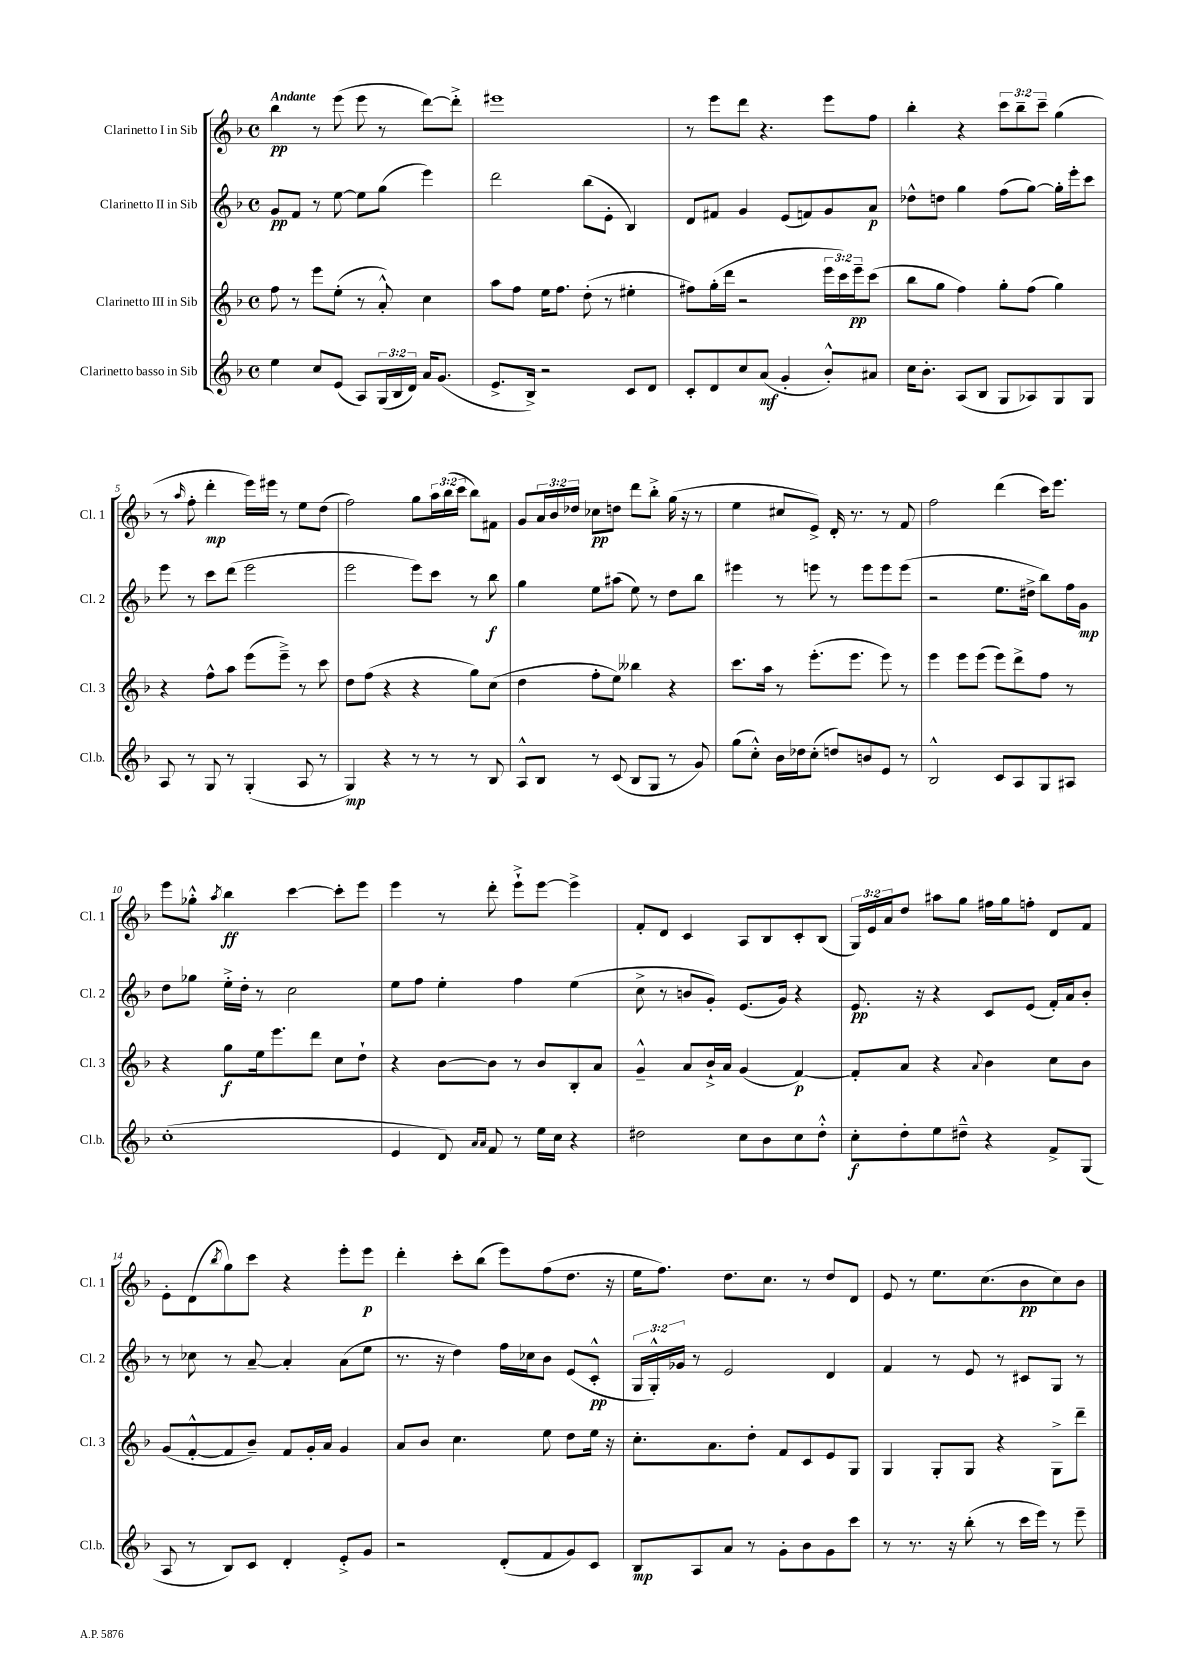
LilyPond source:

<<
\new StaffGroup <<
\new Staff = "s0" \with { instrumentName = "Clarinetto I in Sib" shortInstrumentName = "Cl. 1" } {
    \clef treble \key f \major \defaultTimeSignature \time 4/4 \override Staff.TupletNumber.text = #tuplet-number::calc-fraction-text \tempo "Andante"
    bes''4\pp r8 e'''8( e'''8 r8 d'''8~) d'''8-.-> |
    eis'''1 |
    r8 e'''8 d'''8 r4. e'''8 f''8 |
    bes''4-. r4 \tuplet 3/2 { c'''8 bes''8-- c'''8-- } g''4( |
    r8 \grace { a''16 } f''8-. d'''4-.\mp e'''16) eis'''16 r8 e''8 d''8( |
    f''2) g''8 \tuplet 3/2 { a''16 bes''16( c'''16 } bes''8) fis'8 |
    g'8 \tuplet 3/2 { a'16 bes'16 des''16 } ces''8\pp d''8 d'''8 bes''8-.-> g''16( r16 r8 |
    e''4 cis''8 e'8->) d'16-. r8. r8 f'8 |
    f''2 d'''4( c'''16) e'''8. |
    e'''8 ges''8-.-^ \acciaccatura { a''8 } bes''4\ff c'''4~ c'''8-. e'''8 |
    e'''4 r8 d'''8-. e'''8-!-> e'''8~ e'''4-> |
    f'8-. d'8 c'4 a8 bes8 c'8-. bes8( |
    \tuplet 3/2 { g16) e'16 a'16 } d''8 ais''8 g''8 fis''16 g''16 f''8-. d'8 f'8 |
    e'8-. d'8( \acciaccatura { bes''8 } g''8) c'''8 r4 e'''8-. e'''8\p |
    d'''4-. c'''8-. bes''8( e'''8) f''8( d''8. r16 |
    e''16 f''8.) d''8. c''8. r8 d''8 d'8 |
    e'8 r8 e''8. c''8.( bes'8\pp c''8) bes'8 \bar "|." |
}
\new Staff = "s1" \with { instrumentName = "Clarinetto II in Sib" shortInstrumentName = "Cl. 2" } {
    \clef treble \key f \major \defaultTimeSignature \time 4/4 \override Staff.TupletNumber.text = #tuplet-number::calc-fraction-text
    g'8\pp f'8 r8 e''8~ e''8 g''8( e'''4) |
    d'''2 bes''8( e'8-. bes4) |
    d'8 fis'8 g'4 e'8( f'8) g'8 a'8\p |
    des''8-^ d''8 g''4 f''8( g''8~) g''16-. e'''16-. c'''8 |
    e'''8 r8 c'''8 d'''8( e'''2 |
    e'''2 e'''8) c'''8 r8 bes''8\f |
    g''4 e''8 ais''8( e''8) r8 d''8 bes''8 |
    eis'''4 r8 e'''8 r8 e'''8 e'''8 e'''8( |
    r2 e''8. dis''16-> bes''8) f''16 g'16\mp |
    d''8 ges''8 e''16-.-> d''16-. r8 c''2 |
    e''8 f''8 e''4-. f''4 e''4( |
    c''8-> r8 b'8 g'8-.) e'8.( g'16) r4 |
    e'8.\pp r16 r4 c'8 e'8( f'16-.) a'16 bes'8-. |
    r8 ces''8 r8 a'8~-- a'4-. a'8( e''8 |
    r8. r16 d''4) f''16 ces''16 bes'8 e'8( c'8-.-^\pp |
    \tuplet 3/2 { g16 g16-.-^) ges'16 } r8 e'2 d'4 |
    f'4 r8 e'8 r8 cis'8 g8 r8 \bar "|." |
}
\new Staff = "s2" \with { instrumentName = "Clarinetto III in Sib" shortInstrumentName = "Cl. 3" } {
    \clef treble \key f \major \defaultTimeSignature \time 4/4 \override Staff.TupletNumber.text = #tuplet-number::calc-fraction-text
    f''8 r8 e'''8 e''8-.( r8 a'8-.-^) c''4 |
    a''8 f''8 e''16 f''8. d''8-.( r8 eis''4-. |
    fis''8) g''16-.( d'''16 r2 \tuplet 3/2 { e'''16 c'''16) e'''16--\pp } c'''8( |
    bes''8 g''8 f''4) g''8-. f''8( g''4) |
    r4 f''8-^ a''8 e'''8( e'''8--->) r8 c'''8 |
    d''8 f''8( r4 r4 g''8) c''8( |
    d''4 f''8-. e''8) beses''4 r4 |
    c'''8. a''16 r8 e'''8.-.( e'''8. e'''8) r8 |
    e'''4 e'''8 e'''8( e'''8) d'''8-> f''8 r8 |
    r4 g''8\f e''16 e'''8. d'''8 c''8 d''8-! |
    r4 bes'8~ bes'8 r8 bes'8 bes8-. a'8 |
    g'4---^ a'8 bes'16-!-> a'16 g'4( f'4~\p) |
    f'8-. a'8 r4 \appoggiatura { a'8 } bes'4 c''8 bes'8 |
    g'8( f'8~-.-^ f'8 bes'8--) f'8 g'16-. a'16 g'4 |
    a'8 bes'8 c''4. e''8 d''8 e''16 r16 |
    c''8.-. a'8. d''8-. f'8 c'8 e'8 g8 |
    g4 g8-. g8 r4 g8-> d'''8-- \bar "|." |
}
\new Staff = "s3" \with { instrumentName = "Clarinetto basso in Sib" shortInstrumentName = "Cl.b." } {
    \clef treble \key f \major \defaultTimeSignature \time 4/4 \override Staff.TupletNumber.text = #tuplet-number::calc-fraction-text
    e''4 c''8 e'8( a8) \tuplet 3/2 { g16( bes16 d'16) } a'16 g'8.( |
    e'8.-> bes16->) r2 c'8 d'8 |
    c'8-. d'8 c''8 a'8\mf( g'4-. bes'8-.-^) ais'8 |
    c''16 bes'8.-. a8( bes8 g8 aes8) g8 g8 |
    a8 r8 g8 r8 g4-.( a8 r8 |
    g4\mp) r4 r8 r8 r8 bes8 |
    a8-^ bes8 r8 c'8( bes8 g8 r8 g'8) |
    g''8( c''8-.-^) bes'16 des''16 c''8-.( d''8) b'8 e'8 r8 |
    bes2-^ c'8 a8 g8 ais8 |
    c''1-.( |
    e'4 d'8) \grace { a'16 a'16 } f'8 r8 e''16 c''16 r4 |
    dis''2 c''8 bes'8 c''8 dis''8-.-^ |
    c''8-.\f d''8-. e''8 dis''8---^ r4 f'8-> g8( |
    a8 r8 bes8) c'8 d'4-. e'8-.-> g'8 |
    r2 d'8-.( f'8 g'8) c'8 |
    bes8\mp a8 a'8 r8 g'8-. bes'8 g'8 c'''8 |
    r8 r8. r16 bes''8-.( r8 c'''16 e'''16) r8 e'''8-- \bar "|." |
}
>>
>>
